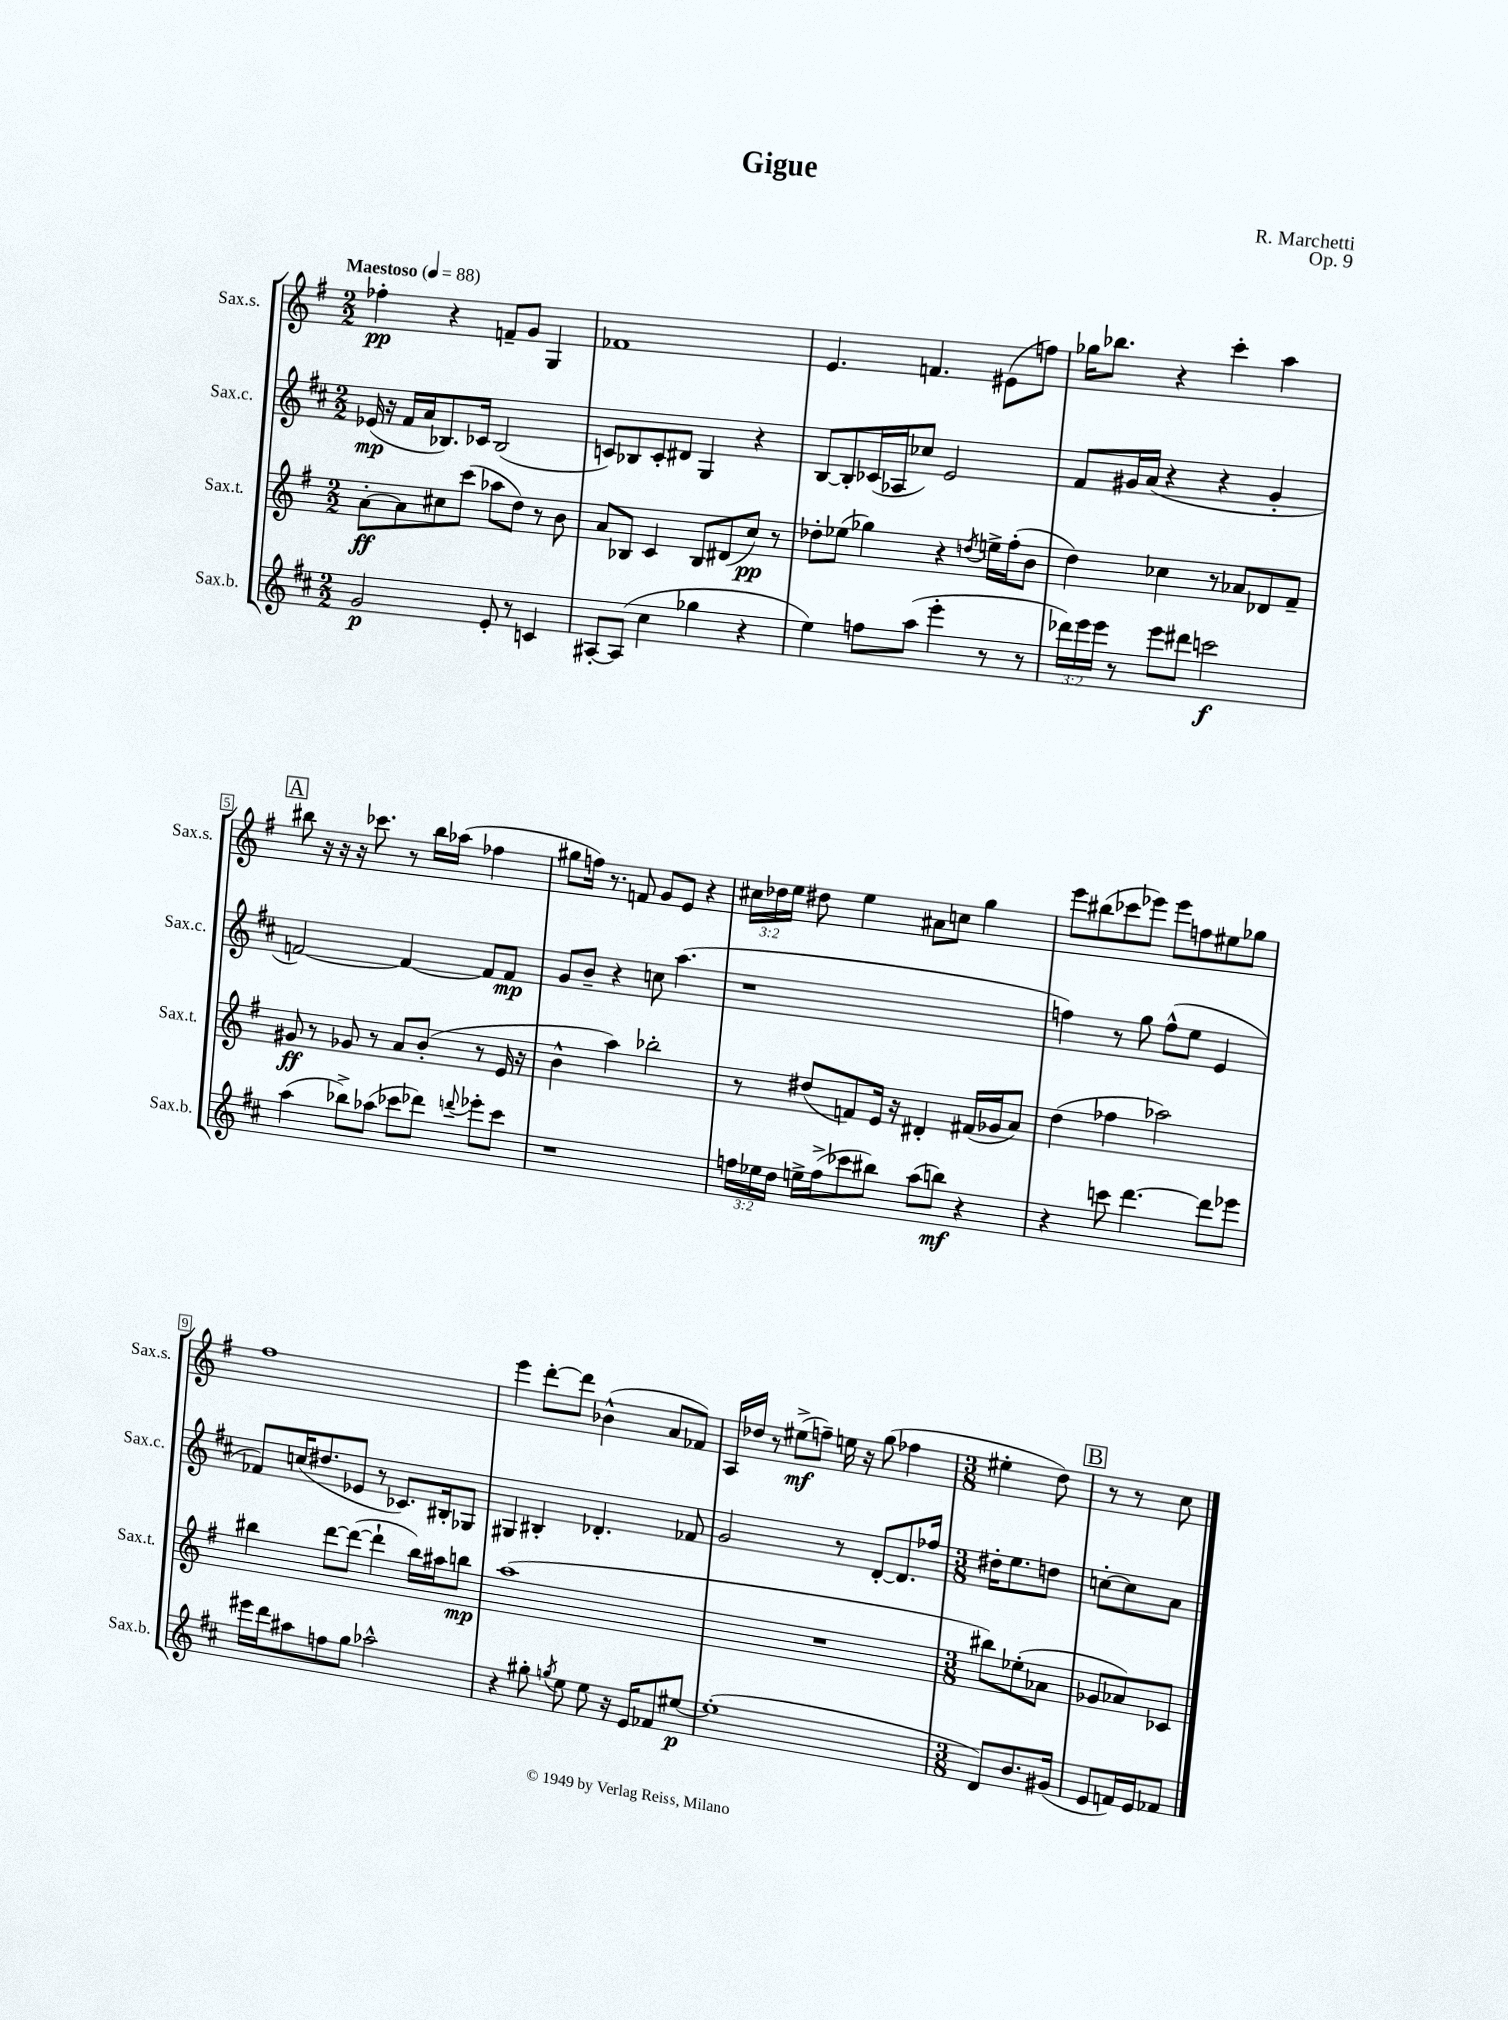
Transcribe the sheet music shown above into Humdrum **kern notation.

**kern	**kern	**kern	**kern
*staff4	*staff3	*staff2	*staff1
*clefG2	*clefG2	*clefG2	*clefG2
*k[f#c#]	*k[f#]	*k[f#c#]	*k[f#]
*M2/2	*M2/2	*M2/2	*M2/2
*MM88	*MM88	*MM88	*MM88
2g	[8a'	(16e-	4ff-'
.	.	16r	.
.	8a]	16f#	.
.	.	16a	.
.	8cc#	8.B-)	4r
.	(8ccc	.	.
.	.	16c-	.
8e'	8aa-	(2B-	8f~
8r	8dd)	.	8g
4c	8r	.	4G
.	8b	.	.
=	=	=	=
[8A#'	8a	8c)	1f-
(8A#]	8B-	8B-	.
4cc#	4c	8c'	.
.	.	8d#	.
4gg-	8B-	4G	.
.	(8d#	.	.
4r	8cc)	4r	.
.	8r	.	.
=	=	=	=
4ee)	8dd-'	[8B	4.e
.	(8ee-	8B']	.
8ff	4gg-)	(16c-	.
.	.	16A-	.
(8aa	.	8cc-)	4.f
4eee'	4r	2e	.
.	8qdd	.	.
8r	16ee^	.	(8e#
.	(16ff#'	.	.
8r	8b	.	8ff)
=	=	=	=
24ddd-)	4dd)	8f#	16gg-
24eee	.	.	.
.	.	.	8.bb-
24eee	.	.	.
8r	.	16g#	.
.	.	(16a	.
8eee	4cc-	4r	4r
8ddd#	.	.	.
2ccc	8r	4r	4ccc'
.	8a-	.	.
.	8d-	4g#'	4aa
.	8f#~	.	.
=	=	=	=
(4aa	8g#	[2f)	8bb#
.	8r	.	16r
.	.	.	16r
8bb-^)	8g-	.	16r
.	.	.	8.ccc-
(8aa-	8r	.	.
8ccc-	8a	4f_	8r
8ddd-)	(8b'	.	16bb#
.	.	.	(16aa-
8qqddd	.	.	.
8eee-'	8r	8f]	4ff-
8ccc-	16e	8f	.
.	16r	.	.
=	=	=	=
1r	4b^^	8g	8gg#
.	.	8b~	16ff)
.	.	.	8.r
.	4aa)	4r	.
.	.	.	8f
.	2bb-'	8cc	8g
.	.	(4.aa	8e
.	.	.	4r
=	=	=	=
24ff	8r	1r	24cc#
24ee-	.	.	24dd-
24dd	.	.	24ee
16ee^	(8dd#	.	8dd#
(16ff^	.	.	.
8ccc-	8f)	.	4ee
8bb#)	16e	.	.
.	16r	.	.
(8aa	4d#'	.	8a#
8bb)	.	.	8cc
4r	(16f#	.	4gg
.	16g-	.	.
.	8a)	.	.
=	=	=	=
4r	(4dd	4ff)	8eee
.	.	.	(8bb#
8ccc	4ff-	8r	8ccc-
[4.ddd	.	8gg	8eee-)
.	2aa-)	(8ff^^	8eee-
.	.	8ee	8ff
8ddd]	.	4e	8ee#
8eee-	.	.	8gg-
=	=	=	=
16eee#	4bb#	8f-)	1ff#
16ddd	.	.	.
8aa#	.	(16cc	.
.	.	8.dd#	.
8ff	[8ddd	.	.
8gg	(8ddd_	8e-	.
2aa-^^	4ddd`]	8r	.
.	.	8.c-)	.
.	16bb#)	.	.
.	16aa#	16B#'	.
.	8bb	8G-	.
=	=	=	=
4r	(1aa	4G#	4eee
8gg#'	.	4B#'	[8ddd'
8qgg	.	.	.
8ee	.	.	8ddd]
8ee	.	4.d-'	(4b-^^
16r	.	.	.
16e	.	.	.
8f-	.	.	8a
[8ee#	.	8f-	8f-)
=	=	=	=
(1ee#']	1r	2g	16A
.	.	.	16dd-
.	.	.	8r
.	.	.	(8ee#^
.	.	.	8ff~)
.	.	8r	16ee
.	.	.	16r
.	.	[8d'	(8gg
.	.	8.d]	4ff-
.	.	16ff-	.
=	=	=	=
*M3/8	*M3/8	*M3/8	*M3/8
8d)	8bb#)	16dd#'	4ee#'
.	.	8.ee	.
8.b	(8ee-'	.	.
.	8a-	8dd	8dd)
(16g#	.	.	.
=	=	=	=
8e	8g-	[8cc'	8r
16f)	8a-)	8cc]	8r
16e	.	.	.
8f-	8c-	8a	8cc
==	==	==	==
*-	*-	*-	*-
